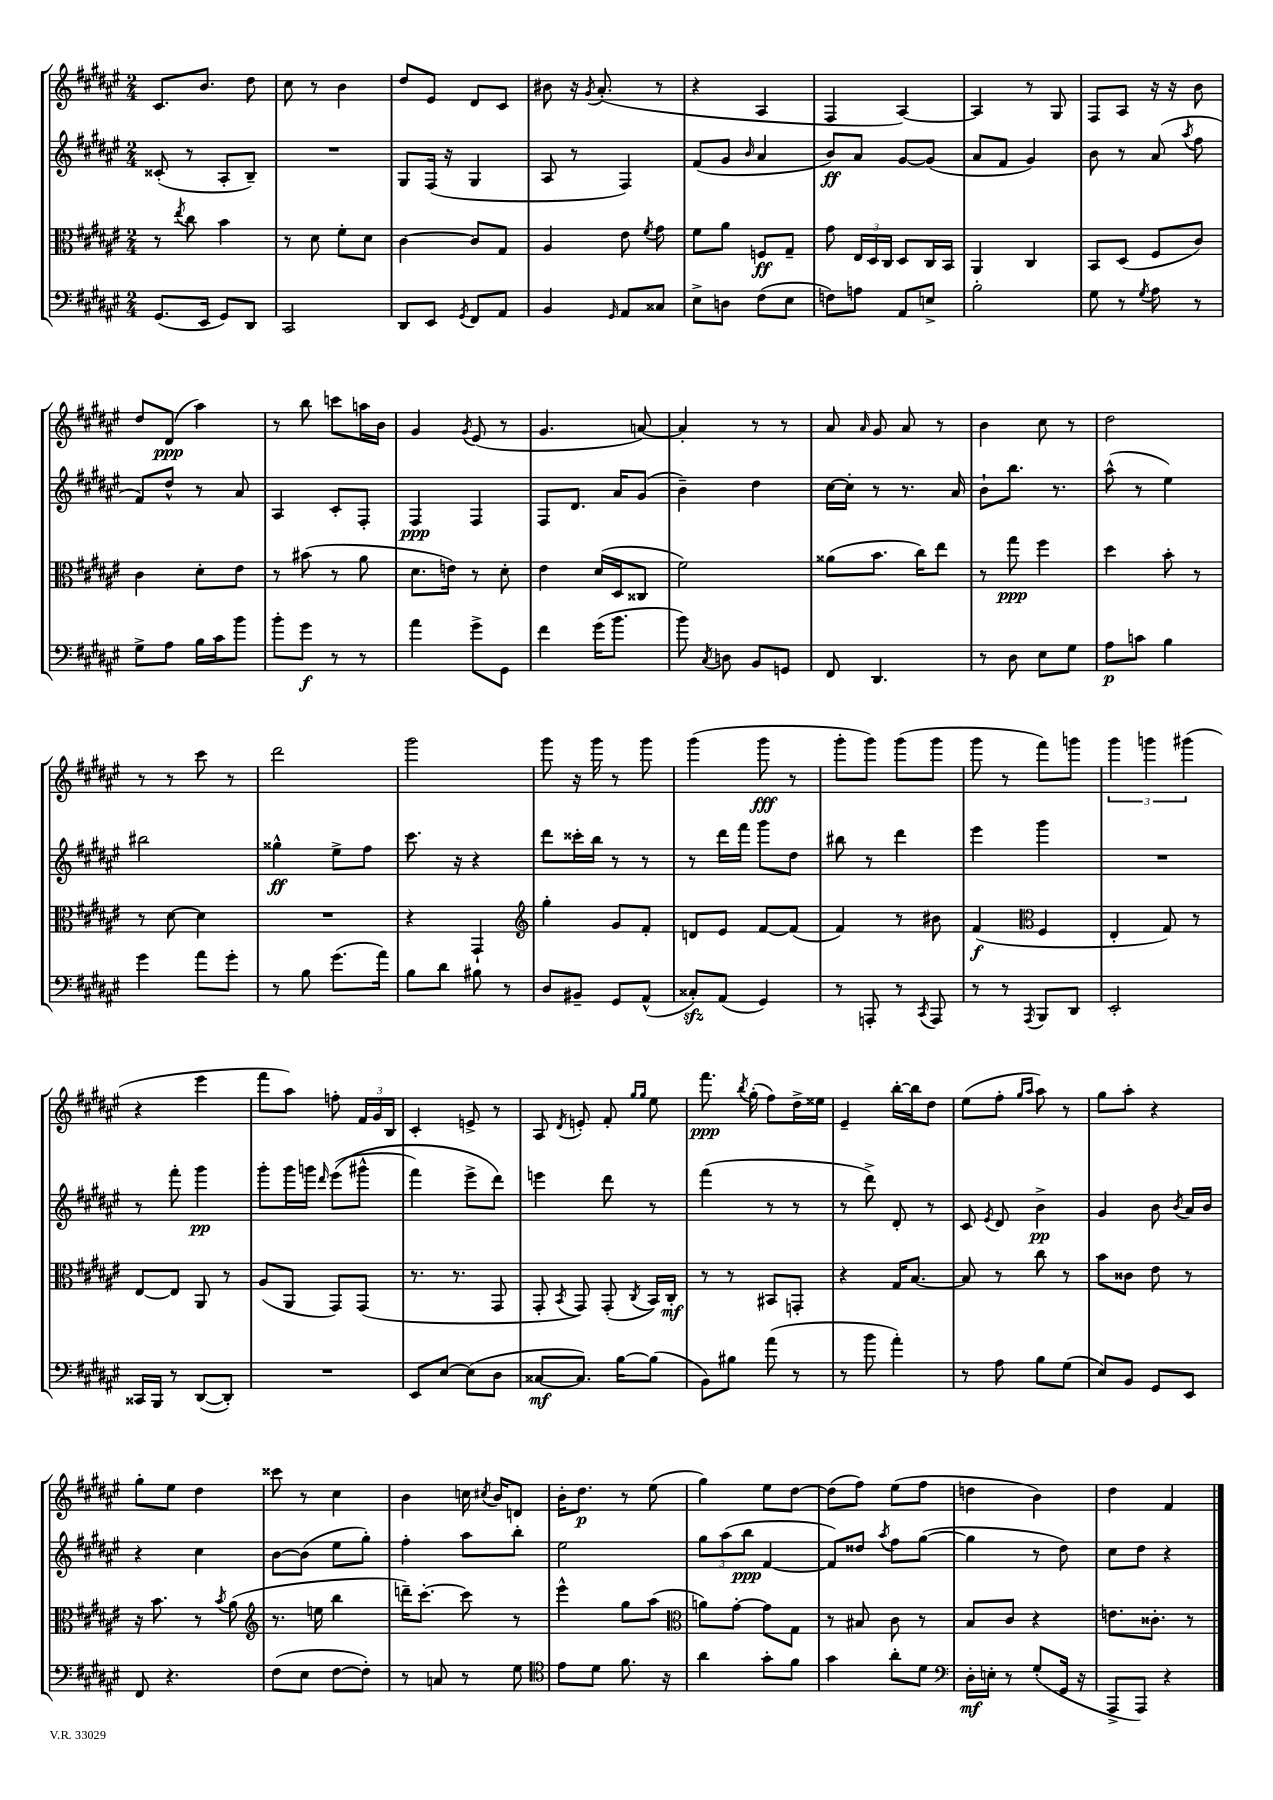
<<
\new StaffGroup <<
\new Staff = "s0" {
    \clef treble \key fis \major \numericTimeSignature \time 2/4
    \autoBeamOff cis'8.[ b'8.] dis''8 |
    cis''8 r8 b'4 |
    dis''8[ eis'8] dis'8[ cis'8] |
    bis'8 r16 \acciaccatura { gis'8 } ais'8.-.( r8 |
    r4 ais4 |
    fis4 ais4~) |
    ais4 r8 gis8 |
    fis8[ ais8] r16 r16 b'8 |
    dis''8[ dis'8]\ppp( ais''4) |
    r8 b''8 c'''8[ a''16 b'16] |
    gis'4 \acciaccatura { gis'8 } eis'8( r8 |
    gis'4. a'8~) |
    a'4-. r8 r8 |
    ais'8 \grace { ais'16 } gis'8 ais'8 r8 |
    b'4 cis''8 r8 |
    dis''2 |
    r8 r8 cis'''8 r8 |
    dis'''2 |
    gis'''2 |
    gis'''8 r16 gis'''16 r8 gis'''8 |
    gis'''4( gis'''8\fff r8 |
    gis'''8[-. gis'''8]) gis'''8[( gis'''8] |
    gis'''8 r8 fis'''8[) g'''8] |
    \tuplet 3/2 { gis'''4 g'''4 gis'''4( } |
    r4 eis'''4 |
    fis'''8[ ais''8]) f''8-. \tuplet 3/2 { fis'16[ gis'16 b16] } |
    cis'4-. e'8-> r8 |
    ais8 \acciaccatura { dis'8 } e'8-. fis'8-. \grace { gis''16[ gis''16] } eis''8 |
    fis'''8.\ppp \acciaccatura { b''8 } gis''16-.( fis''8[) dis''16-> eisis''16] |
    eis'4-- b''16[~-. b''16 dis''8] |
    eis''8[( fis''8]-. \grace { gis''16[ ais''16] } ais''8) r8 |
    gis''8[ ais''8]-. r4 |
    gis''8[-. eis''8] dis''4 |
    cisis'''8 r8 cis''4 |
    b'4 c''16 \acciaccatura { cis''8 } b'16[ d'8] |
    b'16[-. dis''8.]\p r8 eis''8( |
    gis''4) eis''8[ dis''8]~ |
    dis''8[( fis''8]) eis''8[( fis''8] |
    d''4 b'4) |
    dis''4 fis'4 \bar "|." |
}
\new Staff = "s1" {
    \clef treble \key fis \major \numericTimeSignature \time 2/4
    \autoBeamOff cisis'8-.( r8 ais8[-. b8]--) |
    R2 |
    gis8[ fis16]( r16 gis4 |
    ais8 r8 fis4) |
    fis'8[( gis'8] \grace { b'16 } ais'4 |
    b'8[\ff) ais'8] gis'8[~ gis'8]( |
    ais'8[ fis'8] gis'4) |
    b'8 r8 ais'8( \acciaccatura { ais''8 } fis''8 |
    fis'8[) dis''8]-^ r8 ais'8 |
    ais4 cis'8[-. fis8]-. |
    fis4\ppp fis4 |
    fis8[ dis'8.] ais'16[ gis'8]( |
    b'4--) dis''4 |
    cis''16[~ cis''16]-. r8 r8. ais'16 |
    b'8[-! b''8.] r8. |
    ais''8-^( r8 eis''4) |
    bis''2 |
    gisis''4-^\ff eis''8[-> fis''8] |
    cis'''8. r16 r4 |
    dis'''8[ cisis'''16-. b''16] r8 r8 |
    r8 dis'''16[ fis'''16] gis'''8[ dis''8] |
    bis''8 r8 dis'''4 |
    eis'''4 gis'''4 |
    R2 |
    r8 fis'''8-. gis'''4\pp |
    gis'''8[-. gis'''16 g'''16] \grace { dis'''16 } eis'''8[(\( gis'''8]-^ |
    fis'''4) eis'''8[-> dis'''8]\) |
    e'''4 dis'''8 r8 |
    fis'''4( r8 r8 |
    r8 dis'''8->) dis'8-. r8 |
    cis'8 \acciaccatura { eis'8 } dis'8 b'4->\pp |
    gis'4 b'8 \acciaccatura { b'8 } ais'16[ b'16] |
    r4 cis''4 |
    b'8[~ b'8]( eis''8[ gis''8]-.) |
    fis''4-. ais''8[ b''8]-. |
    eis''2 |
    \tuplet 3/2 { gis''8[ ais''8( b''8]\ppp } fis'4~ |
    fis'8[) disis''8] \acciaccatura { ais''8 } fis''8[ gis''8]~( |
    gis''4 r8 dis''8) |
    cis''8[ dis''8] r4 \bar "|." |
}
\new Staff = "s2" {
    \clef alto \key fis \major \numericTimeSignature \time 2/4
    \autoBeamOff r8 \acciaccatura { eis''8 } cis''8 b'4 |
    r8 dis'8 fis'8[-. dis'8] |
    cis'4~ cis'8[ gis8] |
    ais4 eis'8 \acciaccatura { fis'8 } gis'8 |
    fis'8[ ais'8] f8[\ff gis8]-- |
    gis'8 \tuplet 3/2 { eis16[ dis16 cis16] } dis8[ cis16 b,16] |
    ais,4 cis4 |
    b,8[ dis8]( fis8[ cis'8]) |
    cis'4 dis'8[-. eis'8] |
    r8 bis'8( r8 ais'8 |
    dis'8.[ e'16]) r8 dis'8-. |
    eis'4 dis'16[( dis16 cisis8] |
    fis'2) |
    aisis'8[( b'8.] cis''16[) eis''8] |
    r8 gis''8\ppp fis''4 |
    dis''4 b'8-. r8 |
    r8 dis'8~ dis'4 |
    R2 |
    r4 gis,4-! |
    \clef treble gis''4-. gis'8[ fis'8]-. |
    d'8[ eis'8] fis'8[~ fis'8]( |
    fis'4) r8 bis'8 |
    fis'4\f( \clef alto fis4 |
    eis4-. gis8) r8 |
    eis8[~ eis8] ais,8 r8 |
    ais8[( ais,8] gis,8[) gis,8]( |
    r8. r8. gis,8 |
    gis,8-. \acciaccatura { b,8 } gis,8) gis,8-.( \acciaccatura { cis8 } b,16[) cis16]-.\mf |
    r8 r8 bis,8[ g,8]-. |
    r4 gis16[ b8.]~ |
    b8 r8 cis''8 r8 |
    b'8[ cisis'8] eis'8 r8 |
    r16 b'8. r8 \acciaccatura { b'8 } ais'8( |
    \clef treble r8. e''16 b''4 |
    d'''16[--) cis'''8.]~-. cis'''8 r8 |
    eis'''4-^ gis''8[ ais''8]( |
    \clef alto a'8[) gis'8]~-. gis'8[ gis8] |
    r8 bis8 cis'8 r8 |
    b8[ cis'8] r4 |
    e'8.[ cisis'8.]-. r8 \bar "|." |
}
\new Staff = "s3" {
    \clef bass \key fis \major \numericTimeSignature \time 2/4
    \autoBeamOff gis,8.[( eis,16] gis,8[) dis,8] |
    cis,2 |
    dis,8[ eis,8] \acciaccatura { gis,8 } fis,8[ ais,8] |
    b,4 \grace { gis,16 } ais,8[ cisis8] |
    eis8[-> d8] fis8[( eis8] |
    f8[) a8] ais,8[ e8]-> |
    b2-. |
    gis8 r8 \acciaccatura { gis8 } ais8 r8 |
    gis8[-> ais8] b16[ cis'16 b'8] |
    b'8[-. gis'8]\f r8 r8 |
    ais'4 gis'8[-> gis,8] |
    fis'4 gis'16[( b'8.] |
    b'8) \acciaccatura { cis8 } d8 b,8[ g,8] |
    fis,8 dis,4. |
    r8 dis8 eis8[ gis8] |
    ais8[\p c'8] b4 |
    gis'4 ais'8[ gis'8]-. |
    r8 b8 gis'8.[( ais'16]) |
    b8[ dis'8] bis8 r8 |
    dis8[ bis,8]-- gis,8[ ais,8]-^( |
    cisis8[-.\sfz) ais,8]( gis,4) |
    r8 a,,8-. r8 \acciaccatura { cis,8 } a,,8 |
    r8 r8 \acciaccatura { ais,,8 } b,,8[ dis,8] |
    eis,2-. |
    cisis,16[ b,,16] r8 dis,8[~( dis,8]-.) |
    R2 |
    eis,8[ eis8]~ eis8[( dis8] |
    cisis8[~\mf cisis8.]) b16[~ b8]( |
    b,8[) bis8] ais'8( r8 |
    r8 b'8 ais'4-.) |
    r8 ais8 b8[ gis8]( |
    eis8[) b,8] gis,8[ eis,8] |
    fis,8 r4. |
    fis8[( eis8] fis8[~ fis8]-.) |
    r8 c8 r8 gis8 |
    \clef tenor eis'8[ dis'8] fis'8. r16 |
    ais'4 gis'8[-. fis'8] |
    gis'4 ais'8[-. dis'8] |
    \clef bass dis16[-.\mf e16]-. r8 gis8[-.( gis,16] r16 |
    ais,,8[-> ais,,8]) r4 \bar "|." |
}
>>
>>
\layout { \context { \Score \remove "Bar_number_engraver" } }
